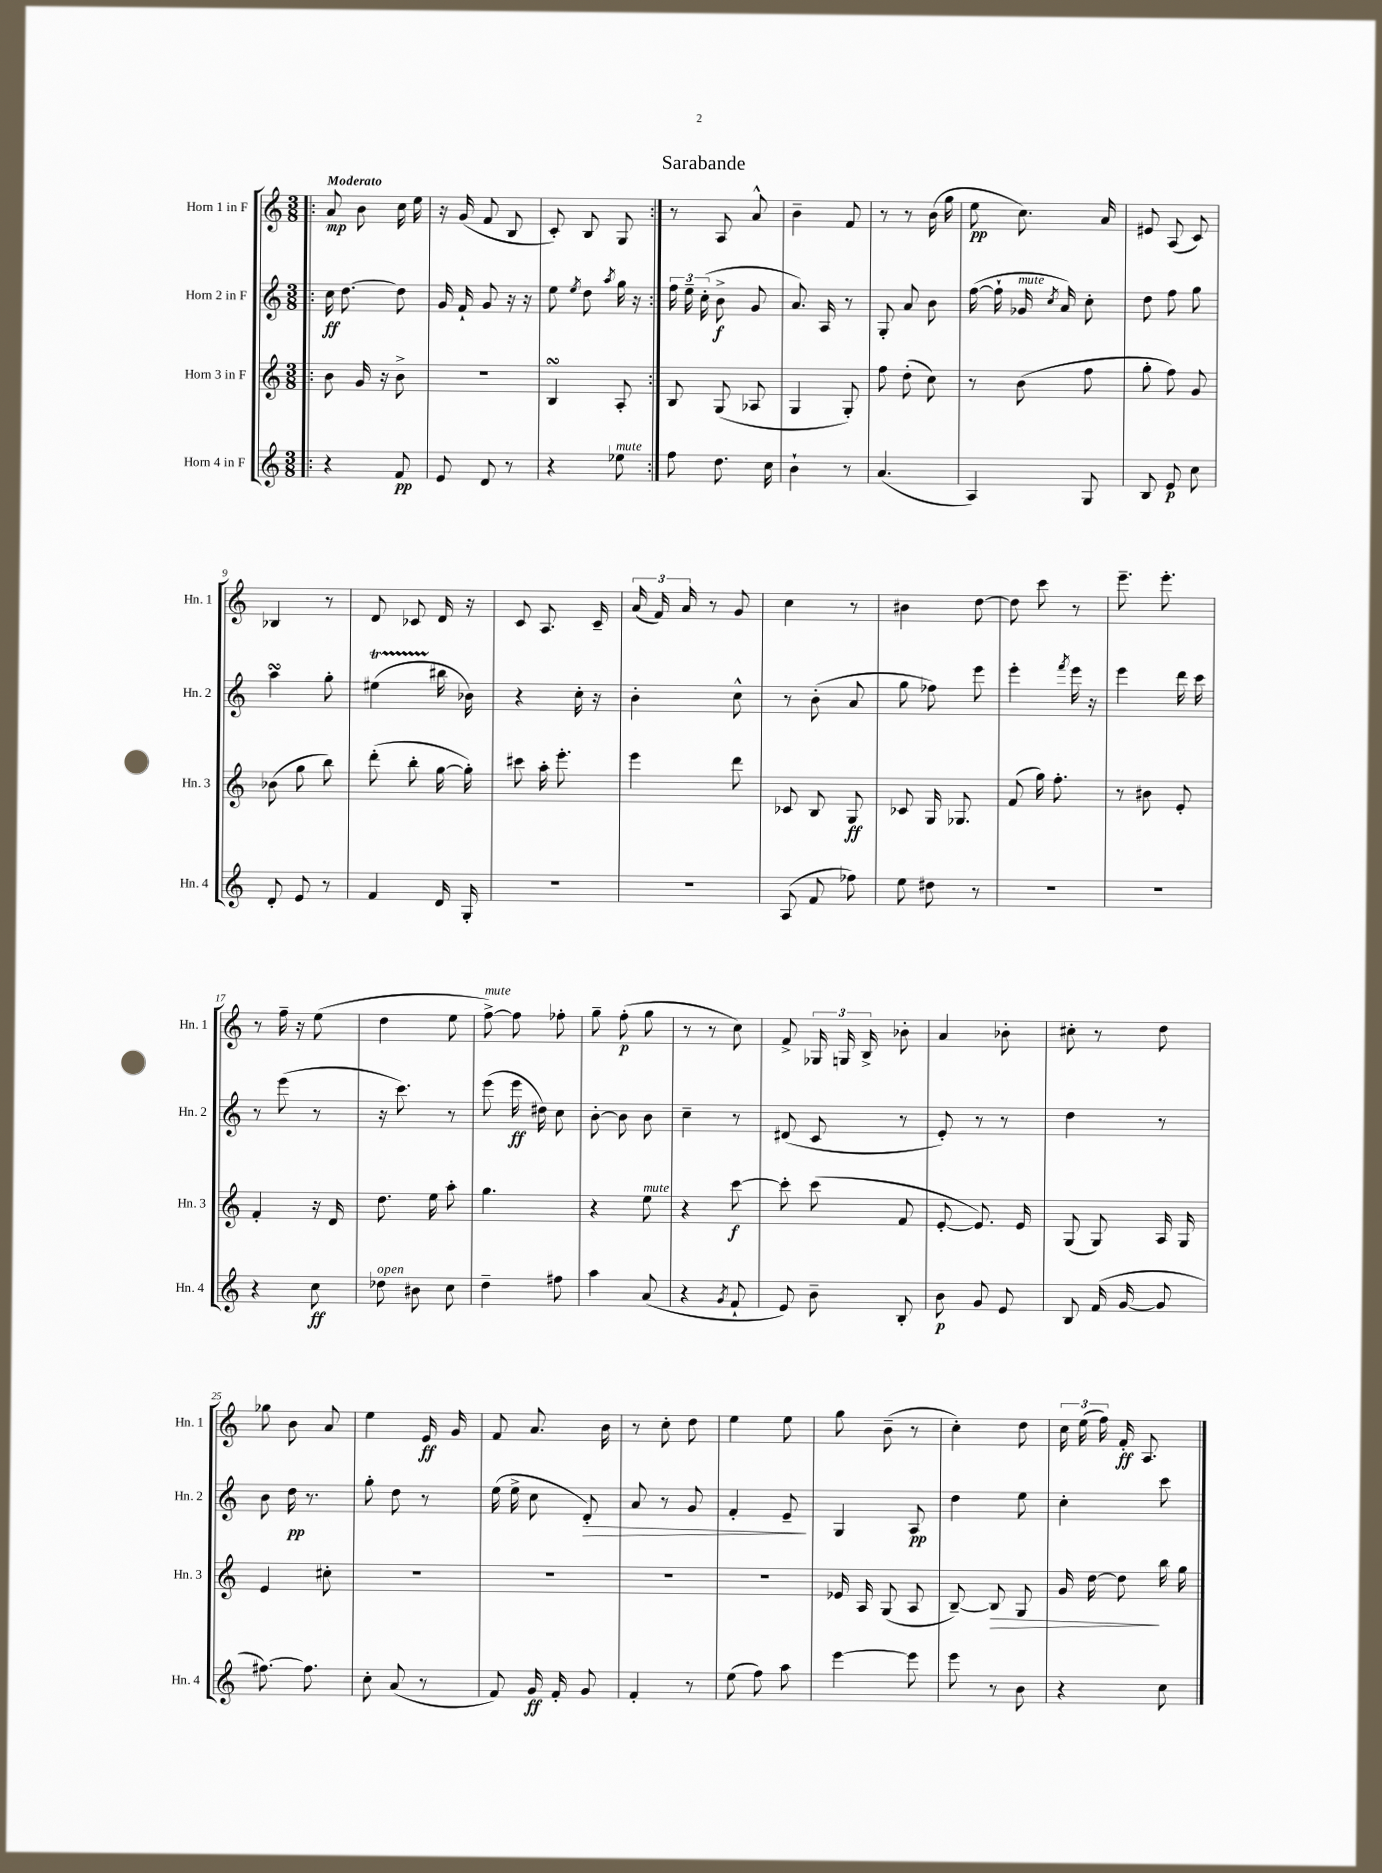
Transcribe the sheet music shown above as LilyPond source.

\header { title = "Sarabande" }
<<
\new StaffGroup <<
\new Staff = "s0" \with { instrumentName = "Horn 1 in F" shortInstrumentName = "Hn. 1" } {
    \clef treble \key c \major \numericTimeSignature \time 3/8 \tempo "Moderato"
    \autoBeamOff \repeat volta 2 { \bar ".|:" a'8\mp b'8 c''16 e''16 |
    r16 g'16( f'8 b8 |
    c'8-.) b8 g8 | }
    r8 a8 a'8-^ |
    b'4-- f'8 |
    r8 r8 b'16( g''16 |
    e''8\pp c''8.) a'16 |
    eis'8 a8( c'8) |
    bes4 r8 |
    d'8 ces'8 d'16 r16 |
    c'8 a8. c'16-- |
    \tuplet 3/2 { a'16( f'16) a'16 } r8 g'8 |
    c''4 r8 |
    bis'4 d''8~ |
    d''8 c'''8 r8 |
    e'''8.-- e'''8.-. |
    r8 f''16-- r16 e''8( |
    d''4 e''8 |
    f''8~->^\markup { \italic "mute" }) f''8 fes''8-. |
    g''8-- f''8-.\p( g''8 |
    r8 r8 c''8) |
    f'8-> \tuplet 3/2 { ges16 g16 b16-> } bes'8-. |
    a'4 bes'8-. |
    cis''8-. r8 d''8 |
    ges''8 b'8 a'8 |
    e''4 e'16\ff g'16 |
    f'8 a'8. b'16 |
    r8 c''8-. d''8 |
    e''4 e''8 |
    g''8 b'8--( r8 |
    c''4-.) d''8 |
    \tuplet 3/2 { c''16 e''16( f''16) } f'16-.\ff a8. \bar "|." |
}
\new Staff = "s1" \with { instrumentName = "Horn 2 in F" shortInstrumentName = "Hn. 2" } {
    \clef treble \key c \major \numericTimeSignature \time 3/8
    \autoBeamOff \repeat volta 2 { \bar ".|:" c''16\ff d''8.~ d''8 |
    g'16 f'16-! g'8 r16 r16 |
    e''8 \acciaccatura { e''8 } d''8 \acciaccatura { a''8 } g''16 r16 | }
    \tuplet 3/2 { f''16 e''16-- c''16-.( } b'8->\f g'8 |
    a'8.) a16 r8 |
    g8-. a'8 b'8 |
    f''16~( f''16-! ges'16^\markup { \italic "mute" } \acciaccatura { c''8 } a'16) c''8-. |
    d''8 f''8 g''8 |
    a''4\turn g''8-. |
    eis''4\startTrillSpan( bis''16\stopTrillSpan bes'16) |
    r4 c''16-. r16 |
    b'4-. c''8-^ |
    r8 b'8-.( a'8 |
    g''8 fes''8) e'''8 |
    e'''4-. \acciaccatura { f'''8 } e'''16 r16 |
    e'''4 d'''16 c'''16 |
    r8 e'''8( r8 |
    r16 c'''8.) r8 |
    e'''8( e'''16\ff dis''16) c''8 |
    b'8~-. b'8 b'8 |
    c''4-- r8 |
    dis'8( c'8 r8 |
    e'8-.) r8 r8 |
    d''4 r8 |
    b'8 d''16\pp r8. |
    g''8-. d''8 r8 |
    e''16( e''16-> c''8 d'8-.\>) |
    a'8 r8 g'8 |
    f'4-. e'8--\! |
    g4 a8\pp |
    d''4 e''8 |
    c''4-. c'''8 \bar "|." |
}
\new Staff = "s2" \with { instrumentName = "Horn 3 in F" shortInstrumentName = "Hn. 3" } {
    \clef treble \key c \major \numericTimeSignature \time 3/8
    \autoBeamOff \repeat volta 2 { \bar ".|:" b'8 g'16 r16 b'8-> |
    R4. |
    b4\turn a8-. | }
    b8 g8( aes8 |
    g4 g8-.) |
    f''8 d''8-.( c''8) |
    r8 b'8( f''8 |
    g''8-. f''8) g'8 |
    bes'8( g''8 b''8) |
    d'''8-.( b''8-. g''16~ g''16-.) |
    cis'''8 a''16-. e'''8.-. |
    e'''4 d'''8 |
    ces'8 b8 g8\ff |
    ces'8 g16 ges8. |
    f'8( g''16) f''8.-. |
    r8 bis'8 e'8-. |
    f'4-. r16 d'16 |
    d''8. e''16 a''8-. |
    g''4. |
    r4 e''8^\markup { \italic "mute" } |
    r4 c'''8~\f |
    c'''8-. c'''8( f'8 |
    e'8~-. e'8.) e'16 |
    g8( g8) a16 g16 |
    e'4 cis''8-. |
    R4. |
    R4. |
    R4. |
    R4. |
    ees'16 a16 g8( a8 |
    b8~--) b8\> g8 |
    g'16 d''16~ d''8\! b''16 g''16 \bar "|." |
}
\new Staff = "s3" \with { instrumentName = "Horn 4 in F" shortInstrumentName = "Hn. 4" } {
    \clef treble \key c \major \numericTimeSignature \time 3/8
    \autoBeamOff \repeat volta 2 { \bar ".|:" r4 f'8\pp |
    e'8 d'8 r8 |
    r4 ees''8^\markup { \italic "mute" } | }
    f''8 d''8. c''16 |
    b'4-! r8 |
    a'4.( |
    a4) g8 |
    b8 e'8\p c''8 |
    d'8-. e'8 r8 |
    f'4 d'16 g16-. |
    R4. |
    R4. |
    a8( f'8 fes''8) |
    e''8 dis''8 r8 |
    R4. |
    R4. |
    r4 c''8\ff |
    des''8^\markup { \italic "open" } bis'8 c''8 |
    d''4-- fis''8 |
    a''4 a'8( |
    r4 \acciaccatura { g'8 } f'8-! |
    e'8) b'8-- b8-. |
    b'8\p g'8 e'8 |
    b8 f'16( g'16~ g'8 |
    fis''8.~) fis''8. |
    c''8-. a'8( r8 |
    f'8) g'16\ff f'16-. g'8 |
    f'4-. r8 |
    e''8( f''8) a''8 |
    e'''4~ e'''8 |
    e'''8 r8 b'8 |
    r4 c''8 \bar "|." |
}
>>
>>
